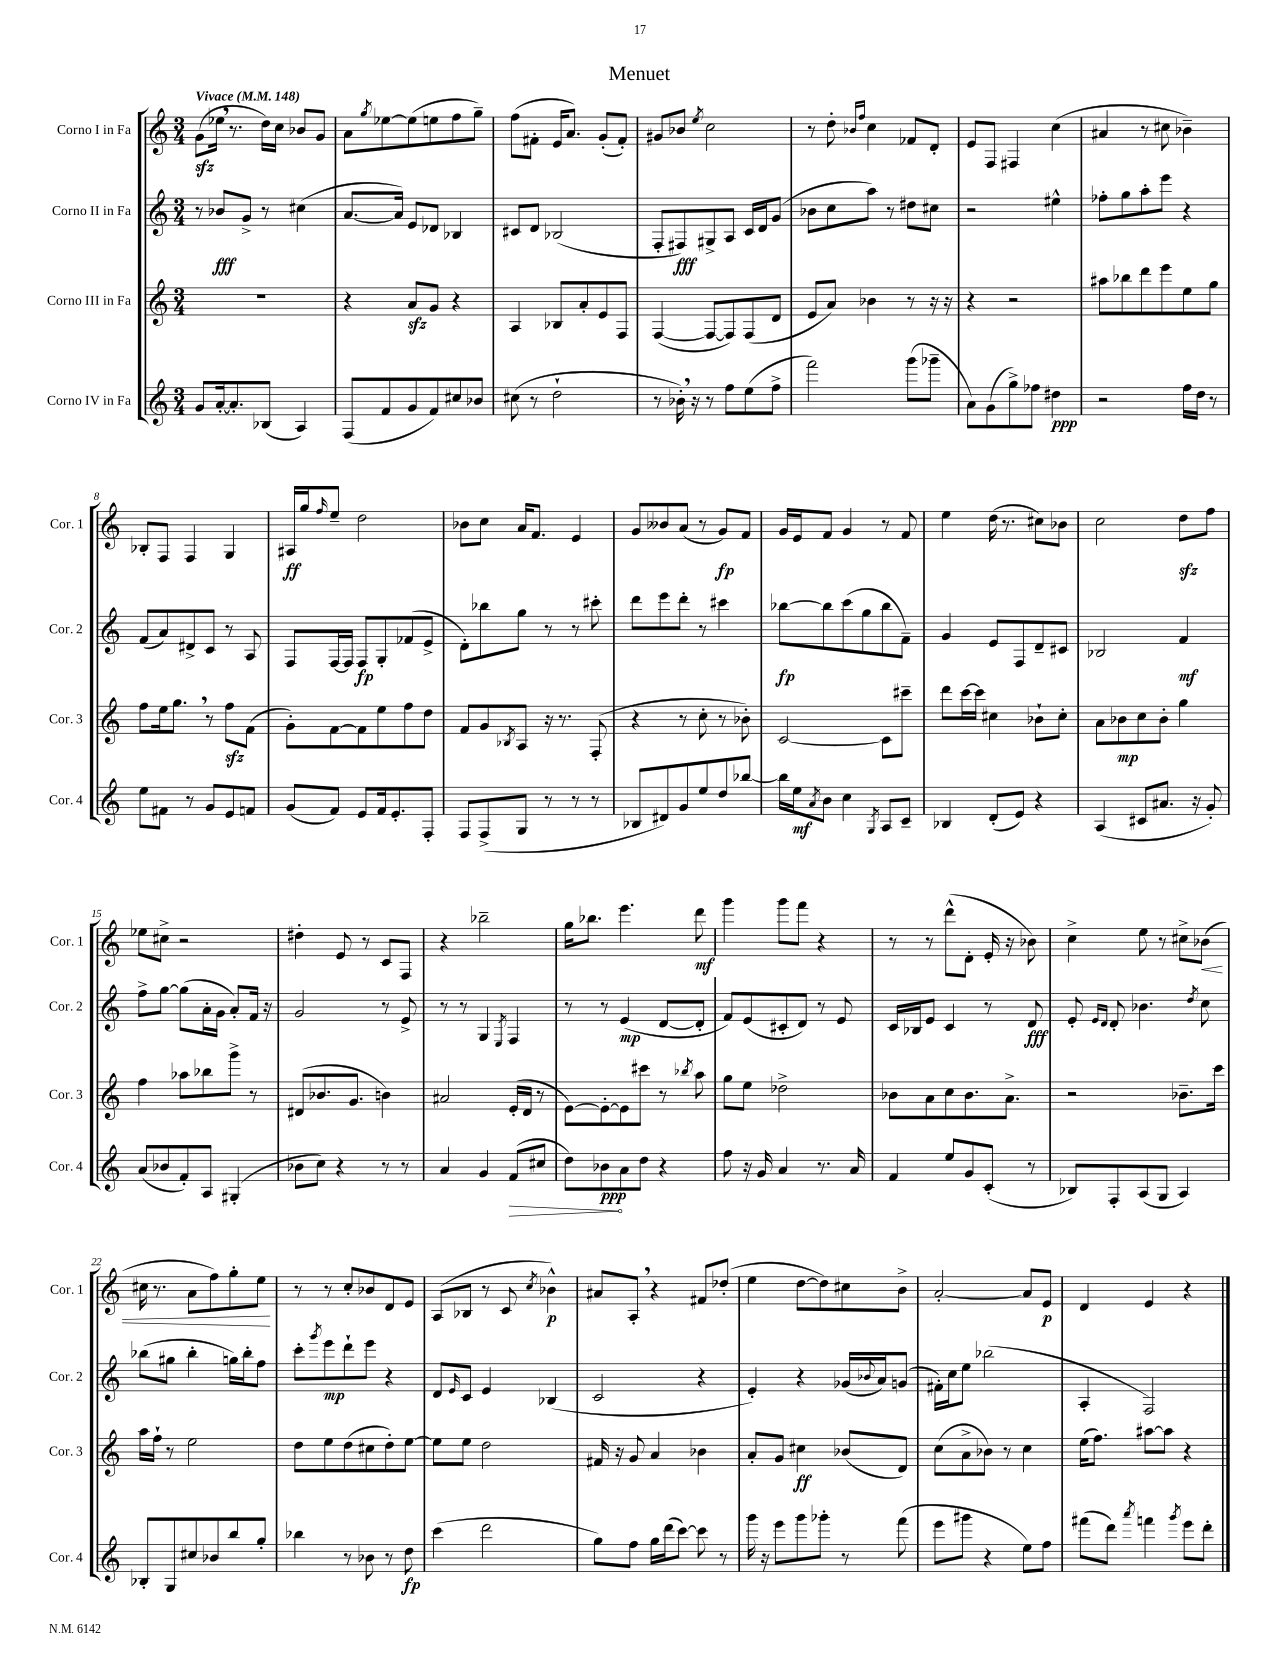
\header { title = "Menuet" }
<<
\new StaffGroup <<
\new Staff = "s0" \with { instrumentName = "Corno I in Fa" shortInstrumentName = "Cor. 1" } {
    \clef treble \key c \major \numericTimeSignature \time 3/4 \tempo "Vivace" 4 = 148
    g'8\sfz( ees''16 \breathe r8. d''16) c''16 bes'8 g'8 |
    a'8 \acciaccatura { g''8 } ees''8~ ees''8( e''8 f''8 g''8--) |
    f''8( fis'8-. e'16 a'8.) g'8-.( fis'8-.) |
    gis'8 bes'8 \acciaccatura { e''8 } c''2 |
    r8 d''8-. \grace { bes'16 f''16 } c''4 fes'8 d'8-. |
    e'8 f8 fis4 c''4( |
    ais'4 r8 cis''8 bes'4--) |
    bes8-. f8 f4 g4 |
    ais16\ff g''16 \grace { f''16 } e''8-- d''2 |
    bes'8 c''8 a'16 f'8. e'4 |
    g'8 beses'8 a'8( r8 g'8\fp) f'8 |
    g'16 e'16 f'8 g'4 r8 f'8 |
    e''4 d''16( r8. cis''8) bes'8 |
    c''2 d''8\sfz f''8 |
    ees''8 cis''8-> r2 |
    dis''4-. e'8 r8 c'8 f8 |
    r4 bes''2-- |
    g''16 bes''8. e'''4. d'''8\mf |
    g'''4 g'''8 f'''8 r4 |
    r8 r8 d'''8-^( d'8-. e'16-. r16 bes'8) |
    c''4-> e''8 r8 cis''8-> bes'8\<( |
    cis''16 r8. a'8 f''8) g''8-. e''8\! |
    r8 r8 c''8-. bes'8 d'8 e'8 |
    a8( bes8 r8 c'8 \acciaccatura { c''8 } bes'4-^\p) |
    ais'8 a8-. \breathe r4 fis'8 des''8-.( |
    e''4 d''8~ d''8) cis''8 b'8-> |
    a'2~-. a'8 e'8\p |
    d'4 e'4 r4 \bar "|." |
}
\new Staff = "s1" \with { instrumentName = "Corno II in Fa" shortInstrumentName = "Cor. 2" } {
    \clef treble \key c \major \numericTimeSignature \time 3/4
    r8 bes'8\fff g'8-> r8 cis''4( |
    a'8.~ a'16) e'8 des'8 bes4 |
    cis'8 d'8 bes2( |
    f8-. fis8\fff) gis8-> a8 c'16 d'16 g'8( |
    bes'8 c''8 a''8) r8 dis''8 cis''8 |
    r2 eis''4-^ |
    fes''8-. g''8 a''8-. e'''8 r4 |
    f'8( a'8) dis'8-> c'8 r8 a8 |
    f8 f16~ f16 f8\fp g8-. fes'8( e'8-> |
    d'8-.) bes''8 g''8 r8 r8 cis'''8-. |
    d'''8 e'''8 d'''8-. r8 cis'''4 |
    bes''8~\fp bes''8 c'''8( g''8 bes''8 f'8--) |
    g'4 e'8 f8 d'8-- cis'8 |
    bes2 f'4\mf |
    f''8-> g''8~ g''8( a'16-. g'16 a'8-.) f'16 r16 |
    g'2 r8 e'8-> |
    r8 r8 g4 \acciaccatura { e8 } f4 |
    r8 r8 e'4\mp( d'8~ d'8-. |
    f'8) e'8( cis'8-. d'8) r8 e'8 |
    c'16 bes16 e'8 c'4 r8 d'8\fff |
    e'8-. \grace { e'16 d'16 } d'8-. bes'4. \acciaccatura { d''8 } c''8 |
    bes''8( gis''8 bes''4-. g''16) bes''16-. f''8 |
    c'''8-. \acciaccatura { g'''8 } e'''8\mp d'''8-! e'''8 r4 |
    d'8 \grace { e'16 } c'8 e'4 bes4( |
    c'2 r4 |
    e'4-.) r4 ges'16( \appoggiatura { bes'8 } a'16) g'8( |
    fis'16-.) c''16 e''8 bes''2( |
    a4-. f2) \bar "|." |
}
\new Staff = "s2" \with { instrumentName = "Corno III in Fa" shortInstrumentName = "Cor. 3" } {
    \clef treble \key c \major \numericTimeSignature \time 3/4
    R2. |
    r4 a'8\sfz g'8 r4 |
    a4 bes8 a'8-. e'8 f8 |
    f4~( f8~ f8) f8( d'8 |
    e'8 a'8) bes'4 r8 r16 r16 |
    r4 r2 |
    ais''8 bes''8 d'''8 e'''8 e''8 g''8 |
    f''8 e''16 g''8. \breathe r8 f''8\sfz f'8( |
    g'8-.) f'8~ f'8 e''8 f''8 d''8 |
    f'8 g'8 \acciaccatura { bes8 } a8 r16 r8. f8-.( |
    r4 r8 c''8-. r8 bes'8-.) |
    c'2~ c'8 cis'''8-- |
    d'''8 c'''16~ c'''16 cis''4 bes'8-! cis''8-. |
    a'8 bes'8\mp c''8 bes'8-. g''4 |
    f''4 aes''8 bes''8 g'''8-> r8 |
    dis'8( bes'8. g'8. b'4) |
    ais'2 e'16-.( d'16 r8 |
    e'8~) e'8~-. e'8 cis'''8 r8 \acciaccatura { bes''8 } a''8 |
    g''8 e''8 des''2-> |
    bes'8 a'8 c''8 bes'8. a'8.-> |
    r2 bes'8.-- c'''16 |
    a''16 f''16-! r8 e''2 |
    d''8 e''8 d''8( cis''8 d''8-.) e''8~ |
    e''8 e''8 d''2 |
    fis'16 r16 g'8 a'4 bes'4 |
    a'8-. g'8 cis''4\ff bes'8( d'8) |
    c''8( a'8-> bes'8) r8 c''4 |
    e''16( f''8.) ais''8~ ais''8 r4 \bar "|." |
}
\new Staff = "s3" \with { instrumentName = "Corno IV in Fa" shortInstrumentName = "Cor. 4" } {
    \clef treble \key c \major \numericTimeSignature \time 3/4
    g'8 a'16~-. a'8.-. bes8( a4) |
    f8( f'8 g'8 f'8) cis''8 bes'8 |
    cis''8( r8 d''2-! |
    r8 bes'16-.) \breathe r16 r8 f''8 e''8( f''8-> |
    f'''2) g'''8( ges'''8-- |
    a'8) g'8( g''8->) fes''8 dis''4\ppp |
    r2 f''16 d''16 r8 |
    e''8 fis'8 r8 g'8 e'8 f'8 |
    g'8( f'8) e'8 f'16 e'8.-. f8-. |
    f8 f8->( g8 r8 r8 r8 |
    bes8 dis'8) g'8 e''8 d''8 bes''8~ |
    bes''16 e''16\mf \acciaccatura { a'8 } b'8 c''4 \acciaccatura { g8 } a8 c'8-- |
    bes4 d'8-.( e'8) r4 |
    a4( cis'8 ais'8. r16 g'8-.) |
    a'8( bes'8 f'8-.) a8 gis4-.( |
    bes'8 c''8) r4 r8 r8 |
    a'4 g'4 \once \override Hairpin.circled-tip = ##t f'8\>( cis''8 |
    d''8) bes'8\ppp\! a'8 d''8 r4 |
    f''8 r16 g'16 a'4 r8. a'16 |
    f'4 e''8 g'8 c'8-.( r8 |
    bes8) f8-. a8( g8 a4) |
    bes8-. g8 cis''8 bes'8 b''8 g''8-. |
    bes''4 r8 bes'8 r8 d''8\fp |
    c'''4( d'''2 |
    g''8) f''8 g''16 d'''16( c'''8~) c'''8 r8 |
    g'''16 r16 e'''8 g'''8 ges'''8-. r8 f'''8( |
    e'''8 gis'''8 r4 e''8) f''8 |
    fis'''8( d'''8) \acciaccatura { a'''8 } f'''4 \acciaccatura { g'''8 } e'''8 d'''8-. \bar "|." |
}
>>
>>
